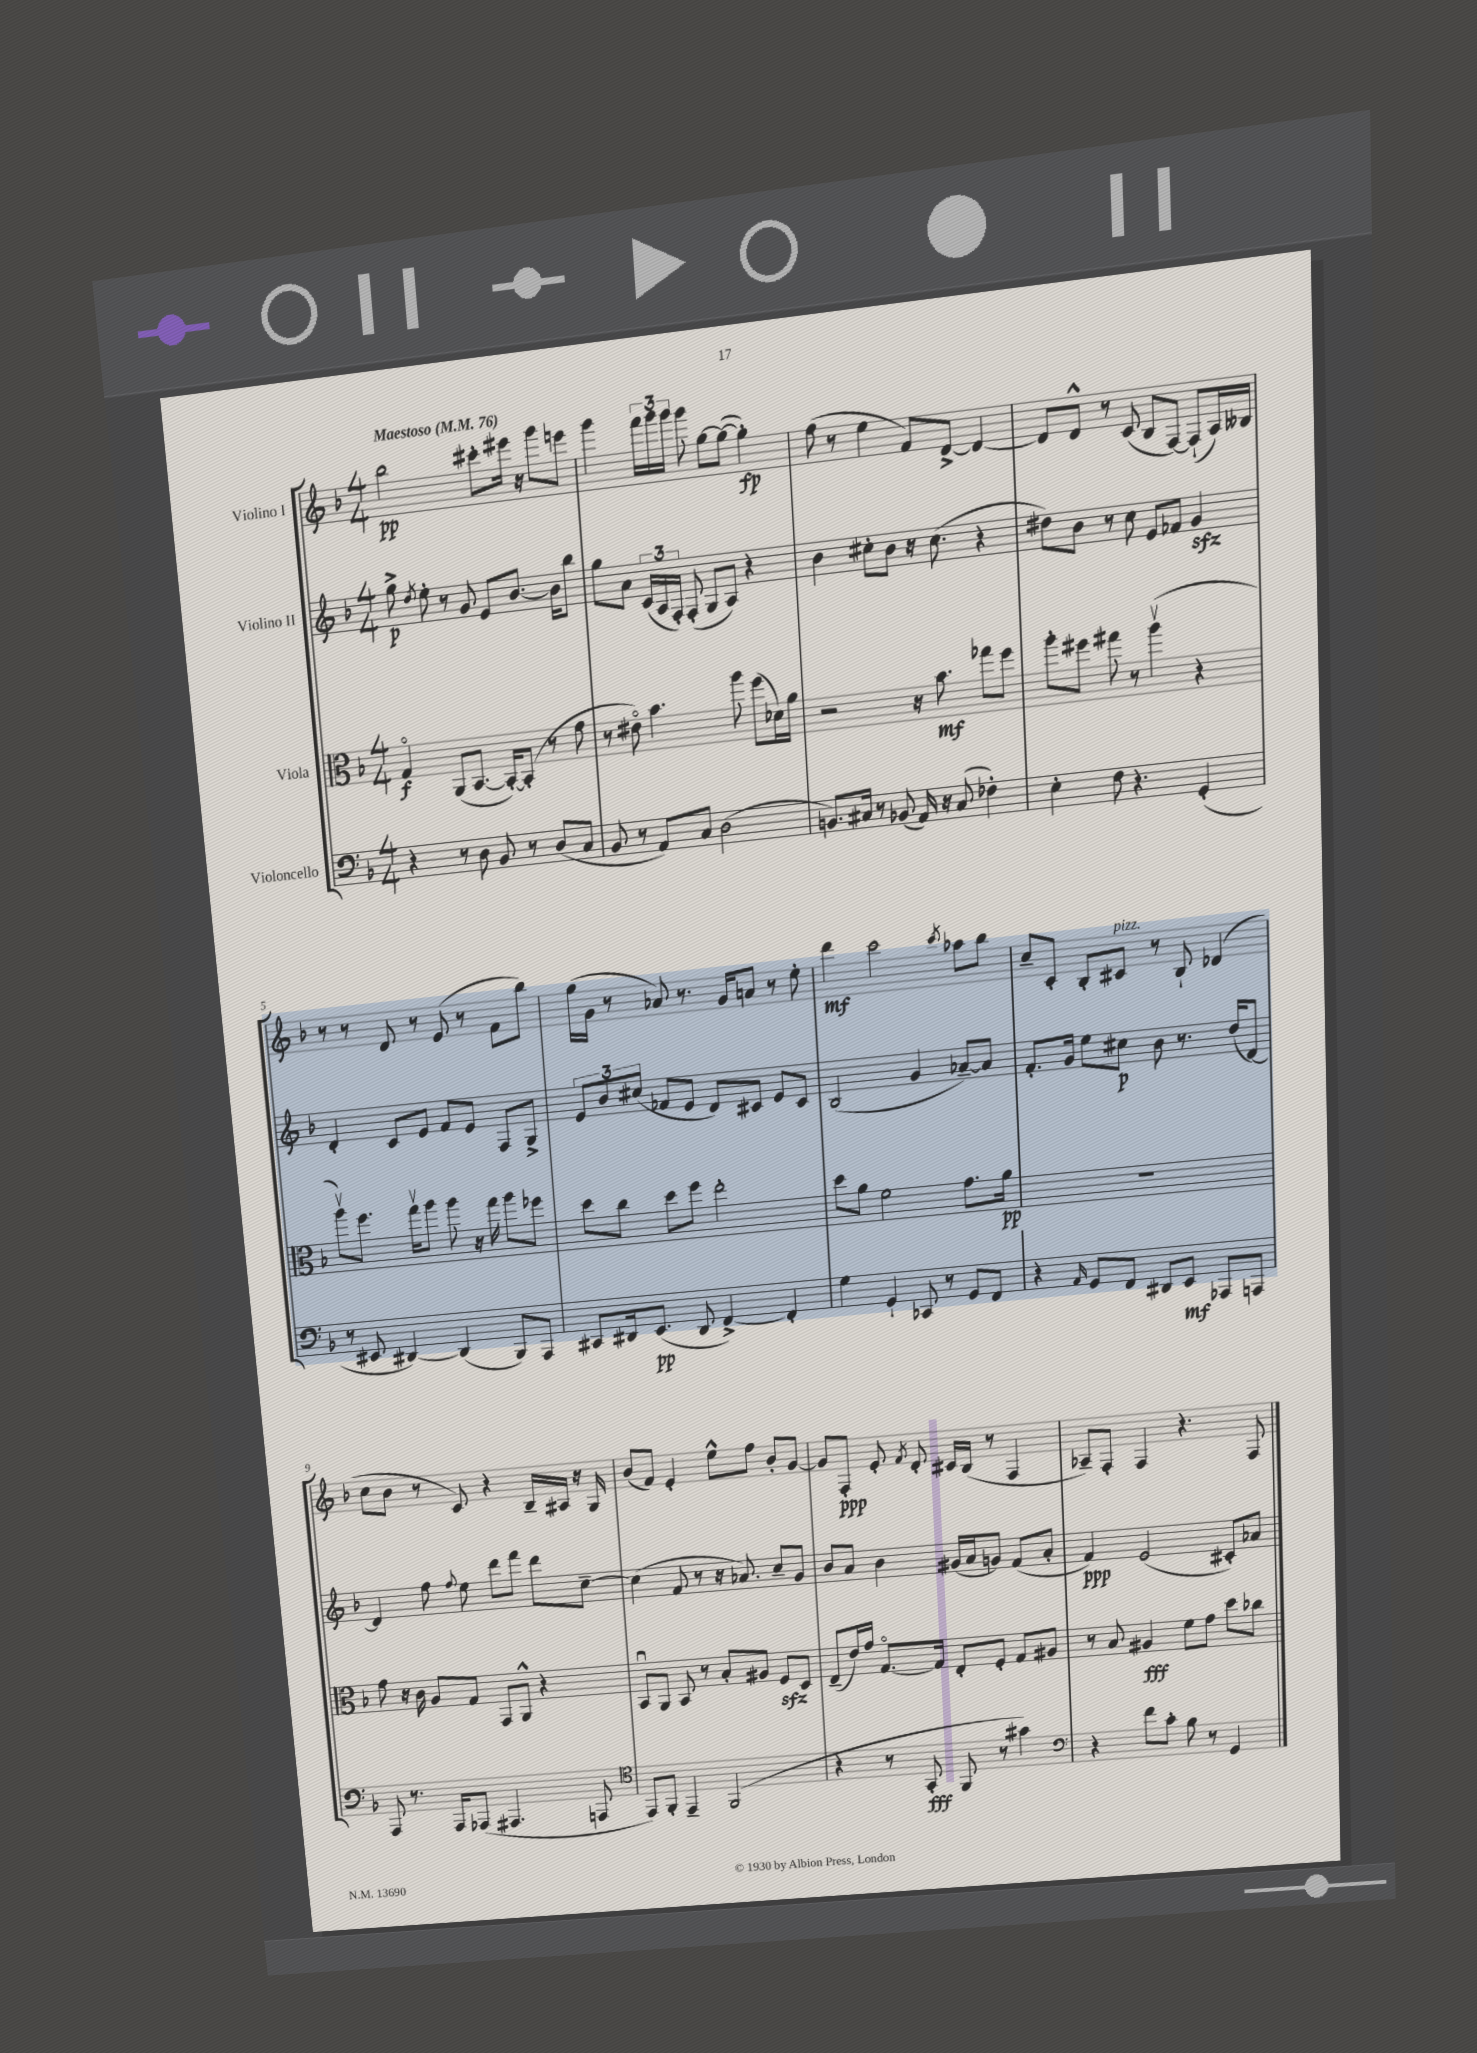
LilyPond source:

<<
\new StaffGroup <<
\new Staff = "s0" \with { instrumentName = "Violino I" } {
    \clef treble \key f \major \numericTimeSignature \time 4/4 \tempo "Maestoso" 4 = 76
    \autoBeamOff bes''2\pp cis'''8[-. eis'''16] r16 g'''8[ e'''8] |
    g'''4 \tuplet 3/2 { f'''16[ g'''16 g'''16] } g'''8 g''8[~ g''8]~( g''4-.\fp) |
    f''8( r8 e''4 f'8[) d'8]~-> d'4~ |
    d'8[ d'8]-^ r8 c'8( bes8[ f8]~) f8[-!( a16) beses16] |
    r8 r8 d'8 r8 e'8( r8 f'8[ bes''8]) |
    g''16[( g'16] r8 aes'8) r8. g'16[ a'8] r8 e''8-. |
    d'''4\mf c'''2 \acciaccatura { c'''8 } aes''8[ bes''8] |
    c''8[-- c'8]-. bes8[-. cis'8]^\markup { \italic "pizz." } r8 bes8-! des'4( |
    c''8[ bes'8] r8 c'8) r4 bes16[-- ais16] r16 g16 |
    bes'8[( f'8]) e'4-. e''8[-^ f''8] bes'8[-. g'8]~ |
    g'8[ f8]-.\ppp e'8-. \acciaccatura { f'8 } d'8-. cis'16[ bes16]( r8 f4 |
    aes8[--) f8]-. f4 r4. f8 \bar "|." |
}
\new Staff = "s1" \with { instrumentName = "Violino II" } {
    \clef treble \key f \major \numericTimeSignature \time 4/4
    \autoBeamOff g''8->\p \acciaccatura { d''8 } e''8-. r8 g'8 e'8[ bes'8.]~ bes'16[ bes''8] |
    g''8[ a'8] \tuplet 3/2 { c'16[( a16 f16]-.) } f8-.( g8[ a8]) r4 |
    bes'4 cis''8[-. bes'8] r16 cis''8.( r4 |
    dis''8[) bes'8] r8 c''8 e'8[ fes'8] g'4\sfz |
    d'4-. c'8[ e'8] f'8[ e'8] f8[ g8]-> |
    \tuplet 3/2 { e'8[ bes'8 cis''8]( } fes'8[ e'8] d'8[) cis'8] e'8[ cis'8] |
    bes2( g'4 aes'8[~--) aes'8] |
    f'8.[-. g'16] e''8[ cis''8]\p bes'8 r8. d''16[( d'8]~) |
    d'4 f''8 \appoggiatura { f''8 } e''8 d'''8[ f'''8] d'''8[ c''8]~-- |
    c''4( f'8 r8 r16 aes'8.) c''8[-- g'8] |
    bes'8[ a'8] bes'4 gis'16[( a'16 g'8]) f'8[( a'8]-. |
    f'4\ppp) e'2( cis'8[-.) aes'8] \bar "|." |
}
\new Staff = "s2" \with { instrumentName = "Viola" } {
    \clef alto \key f \major \numericTimeSignature \time 4/4
    \autoBeamOff g4\flageolet\f a,8[( bes,8.]~ bes,16[~-.) bes,8]-.( r8 g'8 |
    r8 eis'8\flageolet) bes'4. a''8 f''8[( des'16) a'16] |
    r2 r16 bes'8.\mf ges''8[ f''8] |
    a''8[-. fis''8] gis''8 r8 a''4\upbow( r4 |
    a''8[\upbow) f''8.] g''16[\upbow a''8] a''8 r16 g''16 a''8[ fes''8] |
    d''8[ c''8] d''8[ f''8] e''2-. |
    d''8[ a'8] f'2 g'8.[ a'16]\pp |
    R1 |
    g'8 r16 c'16 a8[ g8] g,8[ a,8]-^ r4 |
    bes,8[\downbow a,8] bes,8 r8 bes8[-. ais8] f8[\sfz d8] |
    e8[--( e'16) g'16] g8.[~\flageolet g16] e8[-. f8]-. g8[ ais8] |
    r8 bes8 ais4\fff f'8[ g'8] d''8[ ces''8] \bar "|." |
}
\new Staff = "s3" \with { instrumentName = "Violoncello" } {
    \clef bass \key f \major \numericTimeSignature \time 4/4
    \autoBeamOff r4 r8 d8 bes,8 r8 d8[( c8] |
    bes,8 r8 a,8[) c8] d2( |
    b,8.[) cis16] r8 bes,8( a,16) r16 cis8( fes4-.) |
    e4-. f8 r4. g,4-.( |
    r8 eis,8 dis,4~) dis,4( bes,,8[) a,,8] |
    cis,8[ dis,16 e,8.]\pp( dis,8 f,4~->) f,4-. |
    g4 g,4-! ces,8 r8 g,8[ f,8] |
    r4 \grace { a,16 } g,8[ f,8] dis,8[ e,8]\mf aes,,8[ a,,8] |
    a,,8 r8. a,,16[ aes,,8]( ais,,4. a,,8 |
    \clef tenor e,8[) f,8]-. e,4-- f,2( |
    r4 r8 g,8-.\fff f,8 r8 gis'4) |
    \clef bass r4 f'8[ c'8]-. bes8 r8 g,4 \bar "|." |
}
>>
>>
